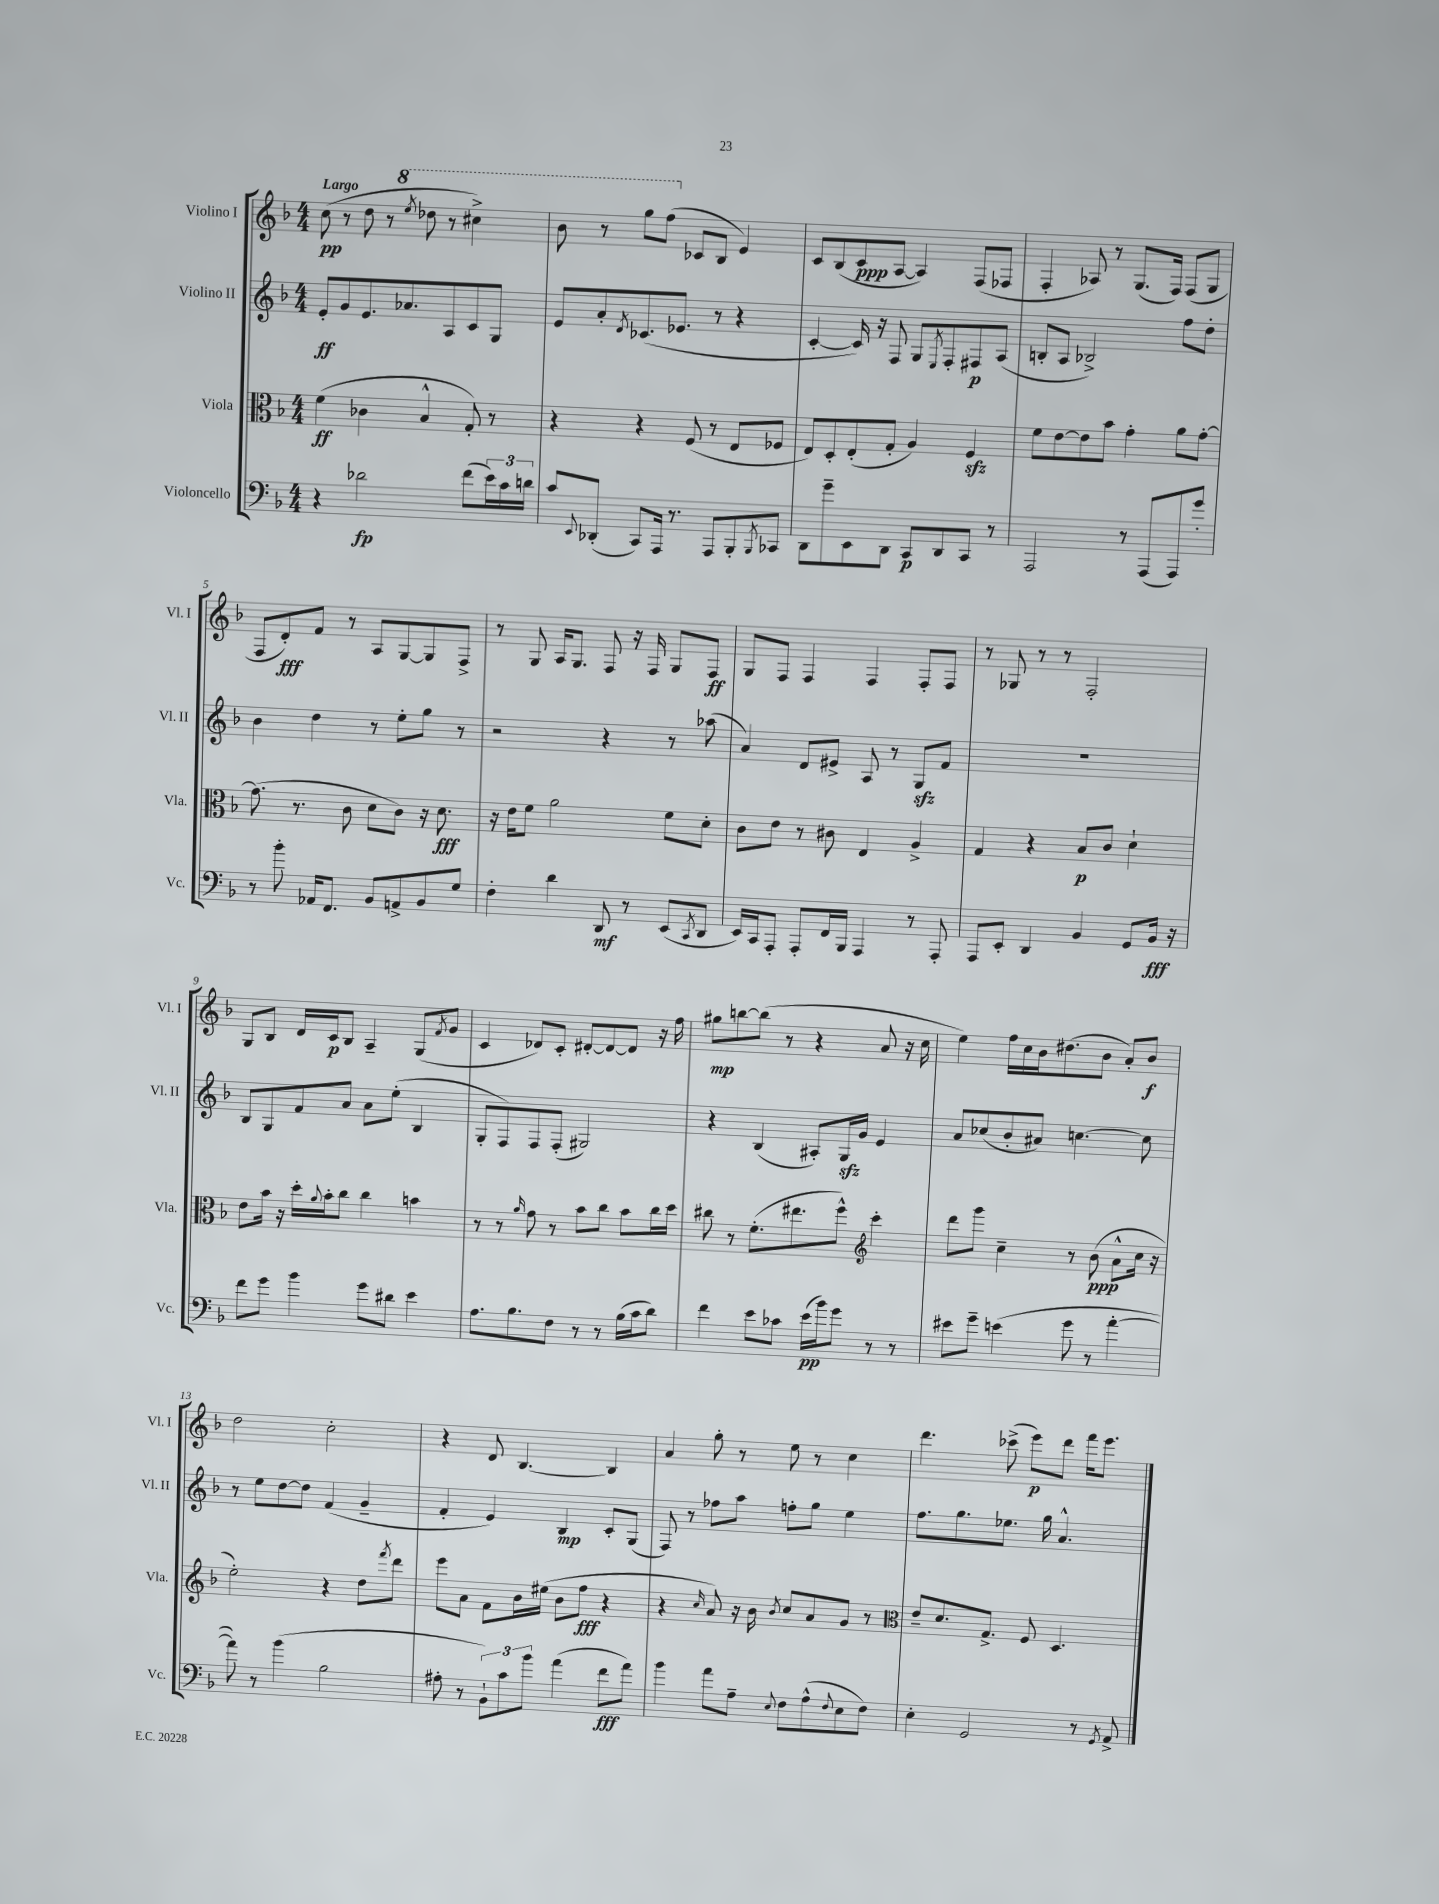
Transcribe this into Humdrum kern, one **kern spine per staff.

**kern	**kern	**kern	**kern
*staff4	*staff3	*staff2	*staff1
*clefF4	*clefC3	*clefG2	*clefG2
*k[b-]	*k[b-]	*k[b-]	*k[b-]
*M4/4	*M4/4	*M4/4	*M4/4
4r	(4f	8e'	(8cc
.	.	8g	8r
2d-	4c-	8.e	8dd
.	.	.	8r
.	.	8.a-	.
.	.	.	8qeee
.	4B-^^	.	8ddd-
.	.	8A	8r
(8f	8G')	8c	4ccc#^)
24e)	8r	8G	.
24c	.	.	.
24d	.	.	.
=	=	=	=
8c	4r	8e	8bb-
8qqEE	.	.	.
(8DD-'	.	8a'	8r
.	.	8qd	.
8CC)	4r	(8.c-	8ggg
16AAA	.	.	(8fff
8.r	.	8.e-	.
.	(8F	.	8c-
8AAA	8r	8r	8B-
8BBB-'	8E	4r	4e)
8qBBB-	.	.	.
8CC-	8F-	.	.
=	=	=	=
8DD	8E)	[4c'	8c
8g~	8D'	.	(8B-
8EE	(8E'	16c])	8c
.	.	16r	.
8DD	8G'	8F	[8A
8CC	4A)	8G	4A])
.	.	8qE	.
8DD	.	8F'	.
8CC	4F	8F#	(8F
8r	.	(8A	8F-
=	=	=	=
2AAA	8f	8B'	4F'
.	[8e	8A	.
.	8e]	2B-^)	8A-)
.	8b-	.	8r
8r	4g'	.	(8.G
(8AAA	.	.	.
.	.	.	16F)
8AAA)	8a	8ff	(8F
8g'	[8g'	8dd'	8G
=	=	=	=
8r	(8.g]	4b-	8F
8b-'	.	.	8d')
.	8.r	.	.
16AA-	.	4dd	8f
8.FF	.	.	.
.	8c	.	8r
8BB-	8d	8r	8A
8AA^	8c)	8ee'	[8G
8BB-	16r	8gg	8G]
.	8.d	.	.
8G	.	8r	8F^
=	=	=	=
4F'	16r	2r	8r
.	16e	.	.
.	8f	.	8G
4d	2a	.	16A
.	.	.	8.G
8DD	.	4r	8F
8r	.	.	16r
.	.	.	16F
(8EE	8f	8r	8G
8qCC	.	.	.
8DD	8d'	(8aa-	8F
=	=	=	=
16EE)	8c	4a)	8G
16CC	.	.	.
8AAA'	8e	.	8F
8AAA'	8r	8d	4F
16FF	8c#	8e#^	.
16BBB-	.	.	.
4AAA	4E	8A	4F
.	.	8r	.
8r	4A^	8G	8F'
8AAA'	.	8f	8F
=	=	=	=
8AAA	4G	1r	8r
8EE'	.	.	8G-
4DD	4r	.	8r
.	.	.	8r
4BB-	8B-	.	2F'
.	8c	.	.
8GG	4d`	.	.
16BB-	.	.	.
16r	.	.	.
=	=	=	=
8f	8e	8B-	8G
8g	16b-	8G	8B-
.	16r	.	.
4b-	16dd'	8f	16d
.	8qqa	.	.
.	16b-'	.	16c
.	8cc	8a	8B-
8g	4cc	8a	4A~
8d#	.	(8ee'	.
4e	4b	4B-	(8G
.	.	.	8qf
.	.	.	8g
=	=	=	=
8.A	8r	8G'	4c
.	8r	8F)	.
8.B-	.	.	.
.	16qqa	.	.
.	8g	8F	8d-)
8F	8r	(8F'	8c'
8r	8b-	2G#)	[8d#'
8r	8cc	.	8d#_
(16B-	8b-	.	8d#]
16c	.	.	.
8d)	16cc	.	16r
.	16dd	.	16ff
=	=	=	=
4f	8cc#	4r	8gg#
.	8r	.	[8bb
8e	(8.f'	(4B-	(8bb]
8c-	.	.	8r
.	8.ee#	.	.
(16e	.	8A#')	4r
16b-)	.	.	.
8g	8ff^^)	16G	.
.	.	16g	.
*	*clefG2	*	*
8r	4ccc'	4e	8a
8r	.	.	16r
.	.	.	16cc
=	=	=	=
8e#	8ddd	8a	4ee)
8g~	8ggg	(8cc-	.
(4e	4cc~	8b-'	16ff
.	.	.	16cc
.	.	8a#)	16b-
.	.	.	(8.dd#
8g	8r	[4.cc	.
8r	(8b-	.	8b-
[4a'	8a^^	.	8a')
.	16cc	8cc]	8b-
.	16r	.	.
=	=	=	=
8a])	2ee')	8r	2dd
8r	.	8ee	.
(4b-	.	[8dd	.
.	.	8dd]	.
2B-	4r	(4f	2cc'
.	8dd	4g~	.
.	8qfff	.	.
.	8ddd	.	.
=	=	=	=
8A#'	8eee	4f'	4r
8r	8a	.	.
12BB-`)	8f	4e)	8d
12c	.	.	.
.	16b-	.	[4.B-
12b-	.	.	.
.	(16ee#	.	.
(4a	8b-	4B-	.
.	8ff	.	.
8f	4r	8c'	4B-]
8a)	.	(8G	.
=	=	=	=
4b-	4r	8F)	4a
.	.	8r	.
.	16qqcc	.	.
8a	8a)	8ff-	8gg'
8A~	16r	8aa	8r
.	16b-	.	.
8qqE	8qb-	.	.
8F	8cc	8ff'	8ee
(8A^^	8a	8gg	8r
8qqF	.	.	.
8E	8g	4ee	4cc
8F)	8r	.	.
=	=	=	=
*	*clefC3	*	*
4E'	8e~	8.ff	4.ddd
.	8.d	.	.
.	.	8.gg	.
2GG	.	.	.
.	8.G^	.	.
.	.	8.ee-	(8ccc-^
.	8F	.	8eee)
.	.	16gg	.
.	4.D	4.a^^	8ddd
8r	.	.	16fff
.	.	.	8.eee
8qGG	.	.	.
8AA^	.	.	.
==	==	==	==
*-	*-	*-	*-
